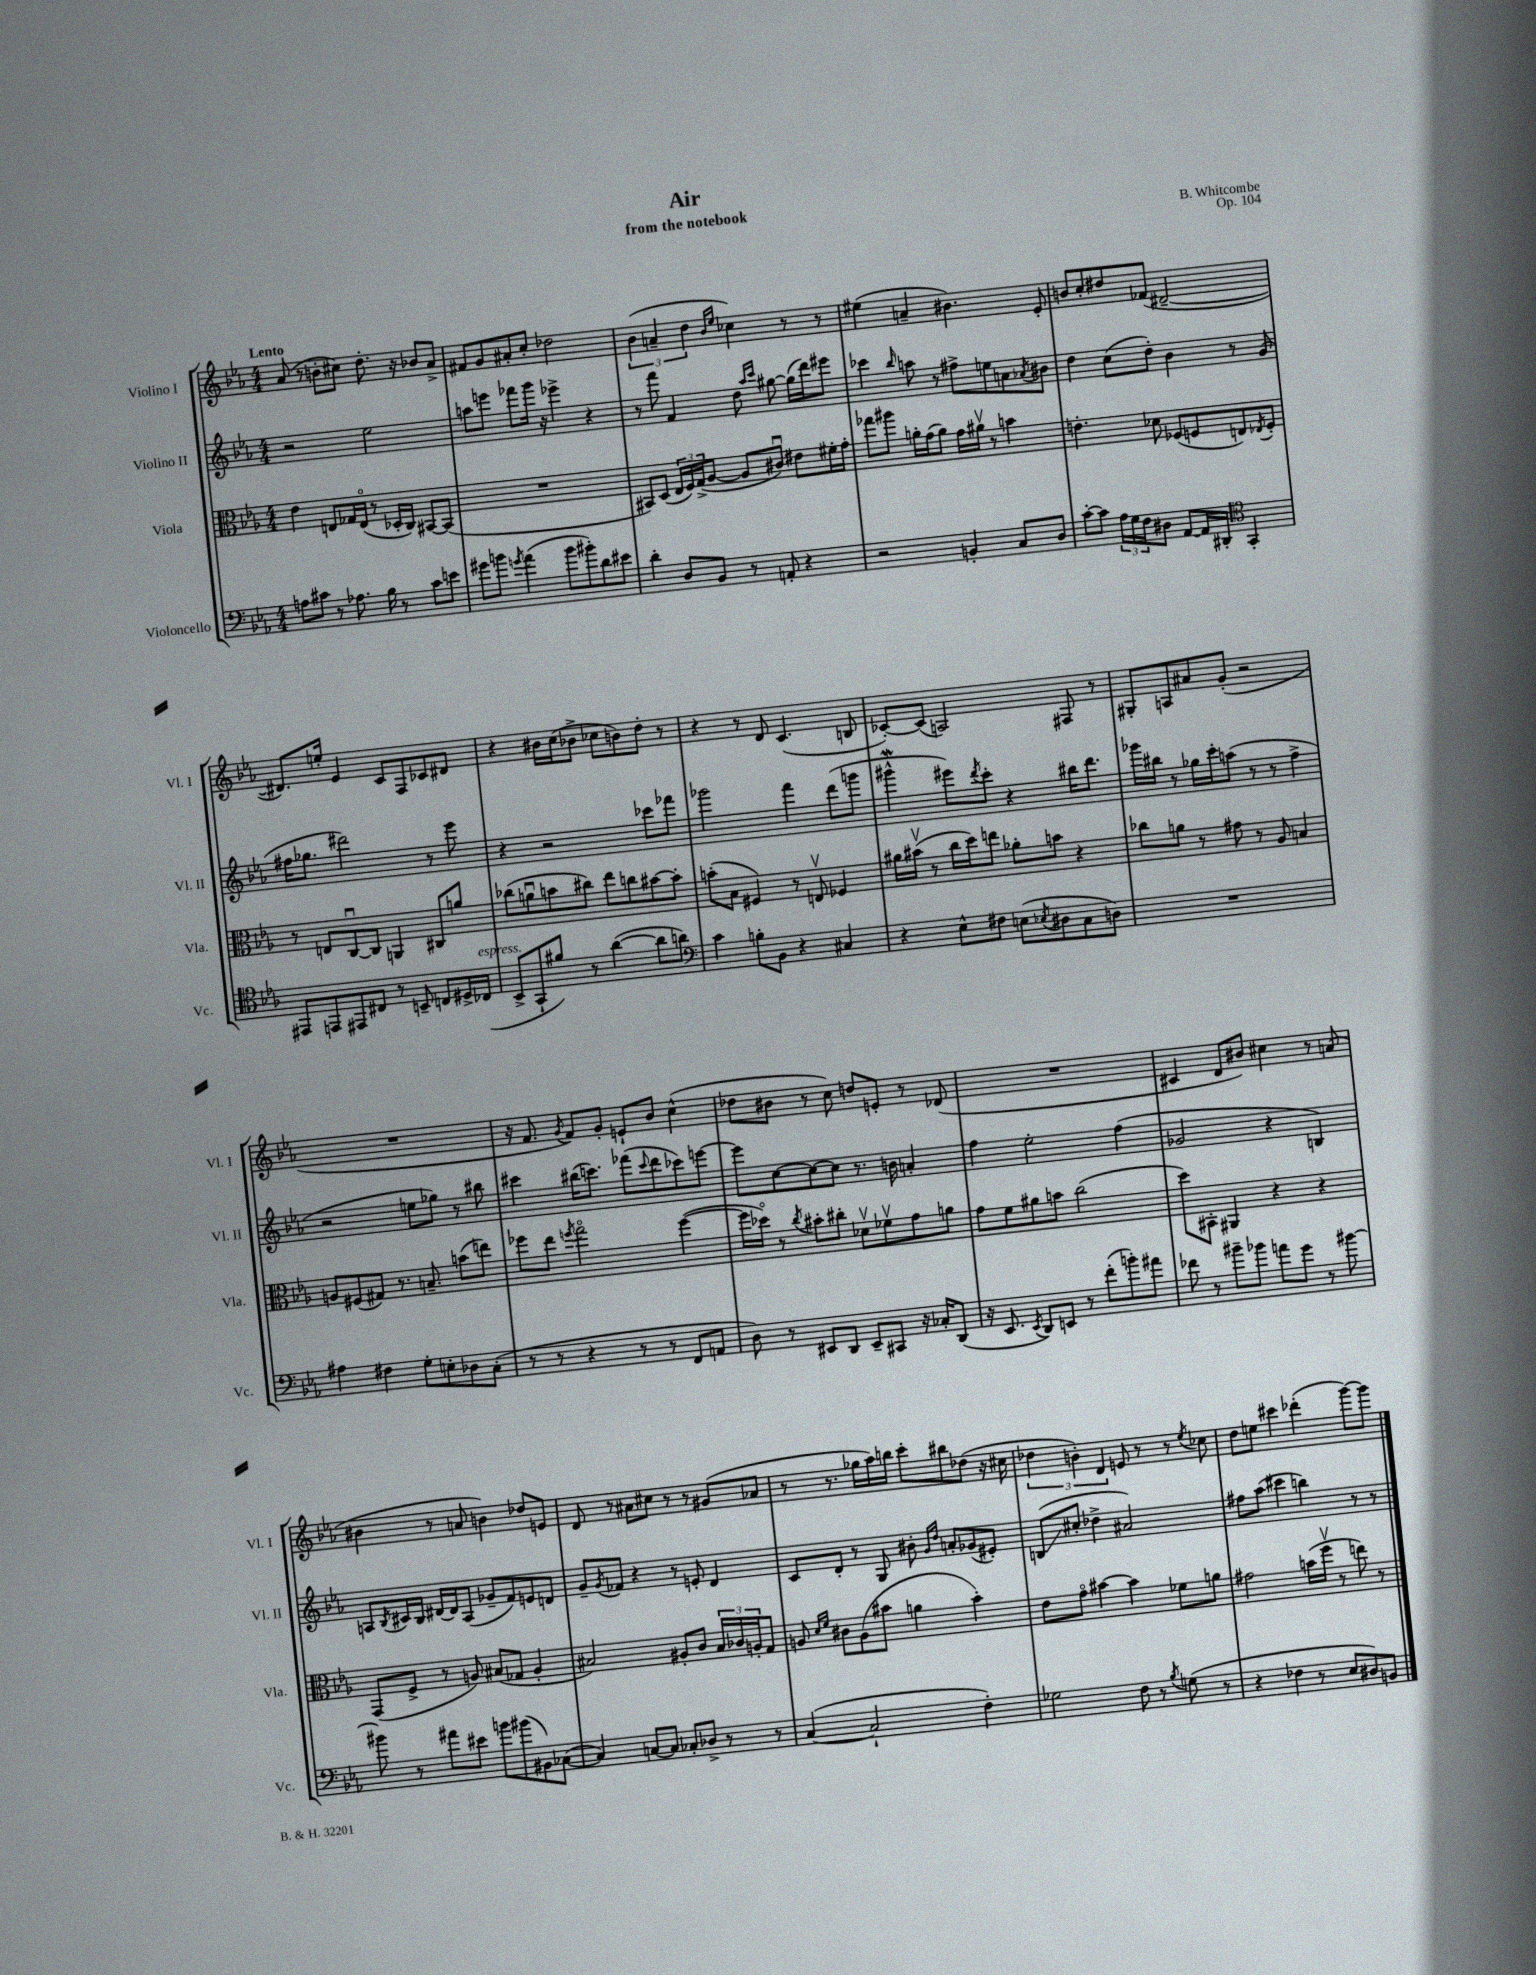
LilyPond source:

\header { title = "Air" composer = "B. Whitcombe" subtitle = "from the notebook" opus = "Op. 104" }
<<
\new StaffGroup <<
\new Staff = "s0" \with { instrumentName = "Violino I" shortInstrumentName = "Vl. I" } {
    \clef treble \key ees \major \numericTimeSignature \time 4/4 \tempo "Lento"
    aes'8( r8 b'8-. cis''8) d''8.-. r16 bes'8 aes'8-> |
    fis'8 g'8 ais'8-. c''8-. des''2 |
    \tuplet 3/2 { bes'4( a'4-- d''4 } \grace { bes'16 ees''16 } ces''4) r8 r8 |
    eis''4( a'4-- bis'4.) ees'8-. |
    b'8 c''8-. dis''8 fes'8( dis'2~-- |
    dis'8.) e''16-. ees'4 c'8 f8 ces'8 dis'8 |
    r4 bis'16 c''16( bes'8-> ces''8 b'8) d''8-. r8 |
    r4 r8 d'8 c'4.( b8 |
    ces'8~-.) ces'8( a2) fis8 r8 |
    gis8-. a8 ais'8 g'8-.( r2 |
    R1 |
    r16 f'8. \acciaccatura { g'8 } f'8) g'8-. e'8-! bes'8 c''4-^( |
    des''8 bis'8 r8 c''8) d''8 e'8-. r8 des'8( |
    R1 |
    cis'4 d'8 bis'8) cis''4 r8 a'8( |
    bis'4 r8 a'8 b'4) des''8 e'8 |
    d'8 r8 ais'8 cis''8 r8 r8 gis'8( aes'8 |
    r8 r8. ges''16 aes''16) b''16 c'''8-. bis''8 des''8( r16 cis''16 |
    \tuplet 3/2 { des''4 b'4-.) d'4 } e'8 r8 r8 \acciaccatura { ees''8 } ces''8 |
    d''8 e''8 cis'''4 des'''4-.( g'''8~) g'''8 \bar "|." |
}
\new Staff = "s1" \with { instrumentName = "Violino II" shortInstrumentName = "Vl. II" } {
    \clef treble \key ees \major \numericTimeSignature \time 4/4
    r2 ees''2 |
    a''8 e'''8 fes'''8 g'''16 r16 ees'''4-> r4 |
    r8 f'''8 f'4 d''8 \grace { aes''16 c'''16 } gis''8~ gis''16( d'''16) eis'''8 |
    ces'''4 \grace { bes''16 } a''8 r8 fis''8-> e''8 a'8 \acciaccatura { aes'8 } bis'8 |
    d''4 c''8( d''8-.) bes'4 r8 g'8( |
    fis''16 ges''8. dis'''2) r8 ees'''8 |
    r4 r2 ces'''8 fes'''8 |
    ges'''2 f'''4 d'''8( g'''8 |
    gis'''4-^\mordent eis'''8) \acciaccatura { d'''8 } c'''8-. r4 bis''16 d'''8. |
    ges'''16 bis''16 r8 ges''16 c'''16-. a''8( r8 r8 f''4-> |
    r2 e''8 ges''8) r8 bis''8 |
    cis'''4 bis''16( c'''8.) fes'''8( \appoggiatura { c'''8 } d'''8 ces'''8) e'''8~ |
    e'''8 c''8~ c''8~ c''8 r8. b'16 a'4-. |
    f''4 ees''2-. f''4( |
    ges'2 r4 b4) |
    a8 \acciaccatura { bes8 } cis'16 bes16 dis'16~ dis'16 a8( ges'8-- f'8) e'8 d'8 |
    g'8-- \acciaccatura { g'8 } fes'8 r4 r8 e'8-. d'4 |
    c'8 d'8-. r8 g8 bis'8-. \grace { g'16 d''16 } a'8-. ges'8( eis'8-.) |
    b8\glissando( cis''8-. des''4-> ais'2) |
    fis''8 aes''8( cis'''4 b''4) r8 r8 \bar "|." |
}
\new Staff = "s2" \with { instrumentName = "Viola" shortInstrumentName = "Vla." } {
    \clef alto \key ees \major \numericTimeSignature \time 4/4
    ees'4 e8 ges16 e16\flageolet( r8 des16-. c16) bis,8~ bis,8( |
    R1 |
    bis,8) d8( \tuplet 3/2 { ees16 f16) g16->( } aes8~ aes8 cis'8\downbow) eis'8 fis'16-. g'16-. |
    ges''8 ais''8 a'16-. g'16( a'8) g'16 ais'16\upbow r8 b'4 |
    e'4.-. des'8 fes8( f8 e8) \acciaccatura { ees8 } f8-. |
    r8 e8 c8~\downbow c8 a,4 cis8 a'8 |
    ces''8( a'8\downbow b'8 cis''8) ees''8 c''8 bis'8~ bis'8-. |
    b'8-.( bes8 fis4) r8 e8\upbow fes4 |
    ais'16 bis'16\upbow( r8 c''16 d''16) e''8 aes'8-. b'8 r4 |
    ces''8 a'8 r8 gis'8 r8 aes8 b4 |
    a8 fis8( gis8) r8. b8.-- b'8( e''8) |
    fes''8 ees''8 \acciaccatura { f''8 } g''2\flageolet f''4~( |
    f''16 des''16\flageolet) r8 \acciaccatura { c''8 } bis'8-. cis''8-. des'8\upbow fes'8\upbow g'8 a'8 |
    g'8 f'8 ais'8 b'8 c''2( |
    d''8) bis,8-. ais,4 r4 r4 |
    g,8( f8-> r8 a8) bis8( ges8 a4-. |
    bis2) ais8-. c'8 \tuplet 3/2 { bis16 ces'16 a16-. } g8 |
    a8 \grace { d'16 f'16 } cis'8 a8( bis'8 a'4 bis'4-.) |
    ees'8 g'8\flageolet bis'4~ bis'4 fes'8 a'8 |
    gis'2 b'16( f''16\upbow r8 e''8) r8 \bar "|." |
}
\new Staff = "s3" \with { instrumentName = "Violoncello" shortInstrumentName = "Vc." } {
    \clef bass \key ees \major \numericTimeSignature \time 4/4
    a8 cis'8 r8 aes8. bes16 r8 cis'8 e'8 |
    gis'8 b'8 \acciaccatura { g'8 } aes'4( b'8 bis'8-.) d'8 eis'8 |
    d'4-. d8 bes,8 r8 a,8-. r4 |
    r2 b,4-. c8 d8 |
    c'8~-. c'8 \tuplet 3/2 { aes16 g16 f16 } dis8 aes,8~ aes,16 dis,16-. \clef tenor g,4-. |
    eis,8 e,8 eis,8 cis8 r8 b,8-- c8 dis16-> ces16^\markup { \italic "espress." }( |
    bes,8-> g,8-! fis'8) r8 aes'4~( aes'8 a'8) |
    \clef bass c'4 b8-. bes,8 r4 cis4 |
    r4 ees8-^ fis8 e8( \acciaccatura { ees8 } dis8 c8 d8) |
    R1 |
    ais4 fis4 g8-. e8-. des8 c8-.( |
    r8 r8 r4 r8 r8 f,8 a,8 |
    d8) r8 eis,8 d,8 eis,8-- cis,8 r16 ces16-. d,8( |
    r16 ees,8. \acciaccatura { ees,8 } d,8) e,8 r8 f'8-.( b'8-.) ais'8 |
    fes'8 r8 bis'8-- bes'8 a'8 g'8 r8 bis'8~ |
    bis'8 r8 ais'8 eis'8 b'8 bis'8( bis,8) ces8~( |
    ces4) c8~ c8 ces8-. des8-> r8 r8 |
    c4~( c2-! f4-.) |
    ges2 f8 r8 \acciaccatura { bes8 } g8( r8 |
    r4 fes4 r8 ees8 dis8) b,8 \bar "|." |
}
>>
>>
\layout { \context { \Score \remove "Bar_number_engraver" } }
